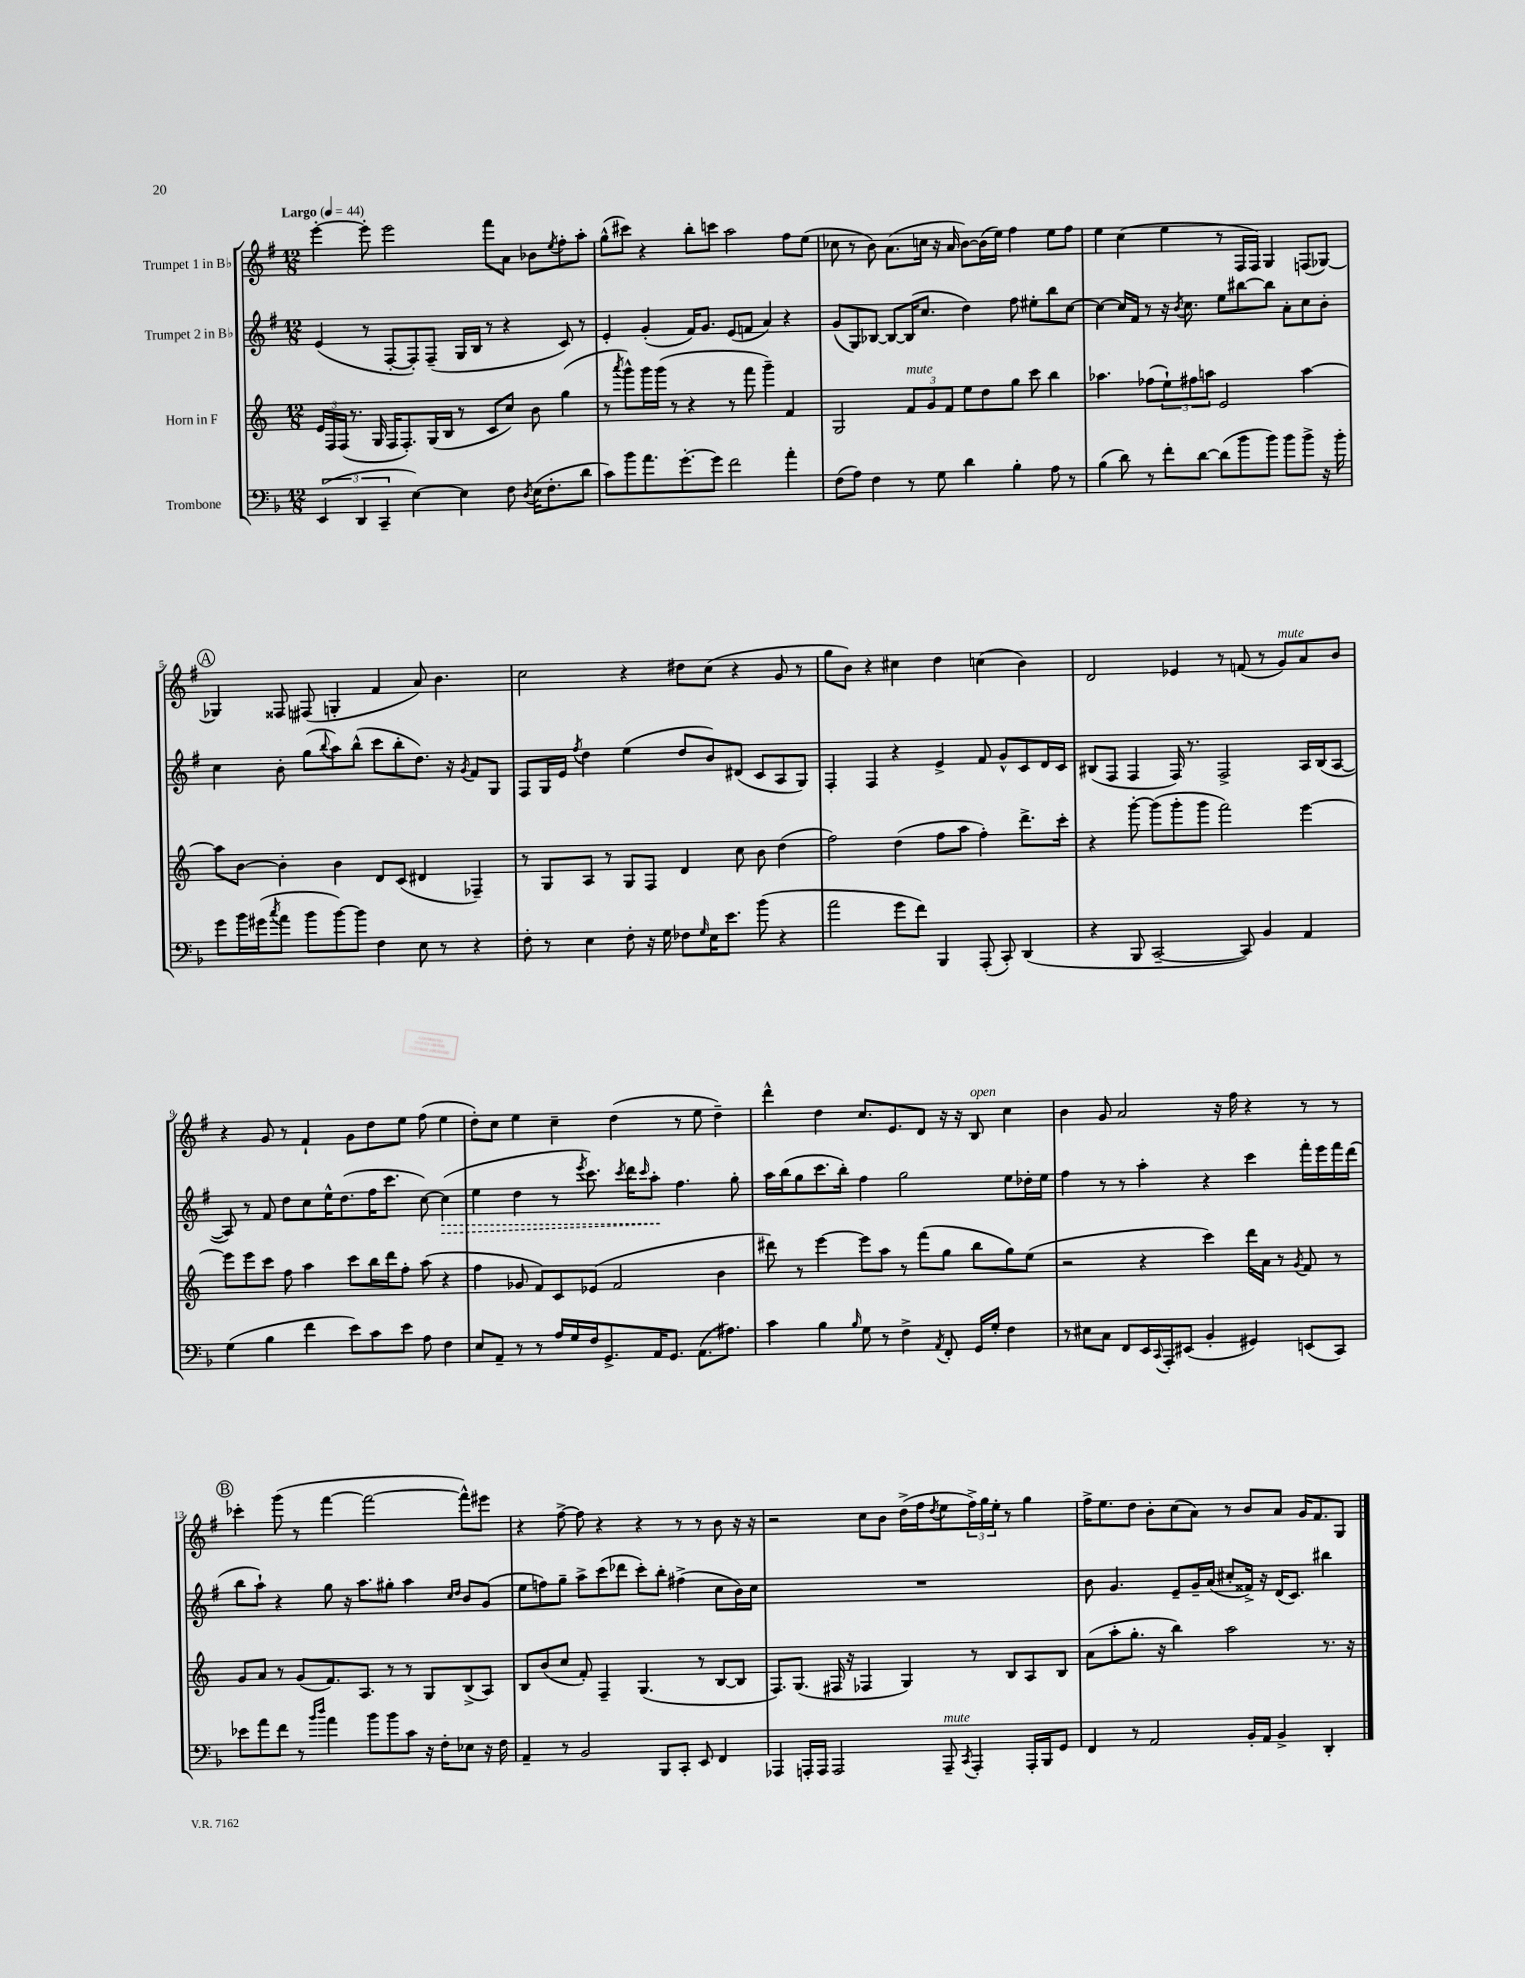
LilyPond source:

<<
\new StaffGroup <<
\new Staff = "s0" \with { instrumentName = "Trumpet 1 in Bb" } {
    \clef treble \key g \major \numericTimeSignature \time 12/8 \tempo "Largo" 4 = 44
    e'''4~-. e'''8-. e'''2 fis'''8 a'8 bes'8 \acciaccatura { e''8 } fis''8-. a''8-. |
    g''8-^( cis'''8) r4 b''8-. c'''8 a''2 fis''8 e''8( |
    ces''8 r8 b'8) a'8.( c''16 r16 a'16 b'8~) b'16( e''16) fis''4 e''8 fis''8 |
    e''4 c''4( e''4 r8 fis16 fis16) g4 f8( ges8~) |
    \mark \markup { \circle "A" } ges4 fisis8 fis8( g4-. fis'4 a'8) b'4. |
    c''2 r4 dis''8 c''8( r4 g'8 r8 |
    g''8 b'8) r4 cis''4 d''4 c''4( b'4) |
    d'2 ees'4 r8 f'8( r8 g'8^\markup { \italic "mute" }) a'8 b'8 |
    r4 g'8 r8 fis'4-! g'8 d''8 e''8 fis''8( e''4 |
    d''8-.) c''8 e''4 c''4-- d''4( r8 e''8 d''4--) |
    d'''4-^ d''4 c''8. e'8. d'8 r16 r16 b8^\markup { \italic "open" } c''4 |
    b'4 g'8 a'2 r16 fis''16 r4 r8 r8 |
    \mark \markup { \circle "B" } ces'''4-. g'''8( r8 fis'''4~ fis'''2~ fis'''8-^) eis'''8 |
    r4 fis''8~-> fis''8 r4 r4 r8 r8 b'8 r16 r16 |
    r2 c''8 b'8 d''16->( fis''16 \acciaccatura { d''8 } e''8 \tuplet 3/2 { fis''16->) g''16 e''16-. } r8 g''4 |
    fis''16-> e''8. d''8 b'8-. c''8( a'8) r8 b'8 a'8 g'16 fis'8. g8 \bar "|." |
}
\new Staff = "s1" \with { instrumentName = "Trumpet 2 in Bb" } {
    \clef treble \key g \major \numericTimeSignature \time 12/8
    e'4( r8 fis8~-. fis8-.) fis8--( g16 b16 r8 r4 c'8) r8 |
    e'4-. g'4-.( fis'16) g'8. e'8( f'8 a'4) r4 |
    g'8( g8) bes8~ bes8~ bes16( c''8. d''4) fis''8 eis''8-. b''8 c''8~ |
    c''4~ c''16 fis'16 r8 r16 \acciaccatura { b'8 } c''8. e''8 bis''8~ bis''8 a'8-. c''8 b'8-. |
    \mark \markup { \circle "A" } c''4 b'8-. g''8( \appoggiatura { b''8 } a''8) b''8-^( c'''8 b''8-. d''8.) r16 \acciaccatura { g'8 } fis'8 g8 |
    fis8 g16 e'16 \acciaccatura { fis''8 } d''4 e''4( d''8 b'8) dis'8( c'8 a8 g8) |
    fis4-. fis4 r4 e'4-> fis'8 g'8-^ c'8 d'16 c'16 |
    bis8( fis8 fis4 fis16) r8. fis2-> a16 bis16( a8~ |
    a8) r8 fis'8 d''8 c''8 e''16-^ d''8.( fis''16 c'''8. c''8~) \once \override Hairpin.style = #'dashed-line c''4\>( |
    e''4 d''4 r8 \acciaccatura { e'''8 } c'''8.) \acciaccatura { c'''8 } d'''16 \grace { c'''16 } a''8-.\! fis''4. g''8-. |
    a''16 b''16( g''8 c'''8. b''16-.) fis''4 g''2 e''8 des''16-. e''16 |
    fis''4 r8 r8 a''4-. r4 c'''4 fis'''16-. e'''16 fis'''16 d'''16( |
    \mark \markup { \circle "B" } b''8 a''8-!) r4 g''8 r16 a''8. gis''8-. a''4 \grace { c''16 d''16 } b'8 g'8( |
    e''8 f''8) g''8-- a''8-> c'''8( des'''8 c'''8-.) b''8-. fis''4->( c''8 b'16) c''16 |
    R1. |
    b'8 g'4. e'8-- g'16-- a'16( cis''8-. fisis'16->) r16 d'16( c'8.) bis''4 \bar "|." |
}
\new Staff = "s2" \with { instrumentName = "Horn in F" } {
    \clef treble \key c \major \numericTimeSignature \time 12/8
    \tuplet 3/2 { e'16 f16 f16( } r8. g16 f16 f8.-.) g16( b16 r8 c'8 c''8) b'8 g''4( |
    r8 \acciaccatura { a'''8 } g'''8-^) g'''16 g'''16( r8 r4 r8 f'''8 g'''4--) f'4 |
    g2 \tuplet 3/2 { f'8^\markup { \italic "mute" } g'8 f'8 } e''8 d''8 g''8 c'''8 b''4 |
    aes''4. fes''8( \tuplet 3/2 { e''8-!) fis''8 a''8 } e'2 a''4~ |
    \mark \markup { \circle "A" } a''8 b'8~ b'4-. b'4 d'8 c'8( dis'4 fes4--) |
    r8 g8 a8 r8 g8 f8 d'4 c''8 b'8 d''4( |
    f''2) d''4( f''8 a''8 f''4-.) d'''8.-> c'''16-. |
    r4 g'''8~-. g'''8( g'''8-. g'''8 f'''2) e'''4~ |
    e'''8 e'''8 c'''8 f''8 a''4 c'''8 b''16 d'''16 f''8-. a''8( r4 |
    f''4 ges'8 f'8) c'8 ees'8( f'2 b'4 |
    dis'''8) r8 e'''4~ e'''8 a''8 r8 f'''8( g''8 b''8 g''8) e''8( |
    r2 r4 c'''4) d'''16 a'16 r8 \acciaccatura { g'8 } f'8 r8 |
    \mark \markup { \circle "B" } g'8 a'8 r8 g'8( f'8.) a8. r8 r8 g8 b8->( a8) |
    b8 b'8( c''8 f'8-.) f4-- g4.( r8 b8~ b8 |
    f8.) g8.( fis16 r16 fes4 g4) r8 b8 a8 b8 |
    a'8( a''8-. g''8.-. r16 b''4) a''2 r8. r16 \bar "|." |
}
\new Staff = "s3" \with { instrumentName = "Trombone" } {
    \clef bass \key f \major \numericTimeSignature \time 12/8
    \tuplet 3/2 { e,4( d,4 c,4-- } e4~) e4 f8 \acciaccatura { d8 } e16( f8.-. d'8 |
    c'8) bes'8 a'8. g'8.~-. g'8 f'2 a'4-. |
    f8( a8) f4 r8 g8 d'4 bes4-. a8 r8 |
    bes4( d'8) r8 f'8-. d'8~ d'8( bes'8 bes'8) bes'8 bes'8-> r16 bes'16-. |
    \mark \markup { \circle "A" } g'8 bes'16 gis'16( \acciaccatura { c''8 } a'8 bes'8 bes'8~) bes'8 f4 e8 r8 r4 |
    f8-. r8 e4 f8-. r16 g16 fes8 \grace { g16 } e16 e'8. bes'8( r4 |
    a'2 g'8 f'8) bes,,4 a,,8-.( c,8-.) d,4( |
    r4 bes,,8 c,2~-- c,8) bes,4 a,4 |
    g4( bes4 f'4 e'8) c'8 e'8 a8 f4 |
    e8 a,8-- r8 r8 a16 g16 f16 g,8.-> a,16 g,8. a,8.( ais8.) |
    c'4 bes4 \grace { bes16 } g8 r8 f4-> \acciaccatura { a,8 } f,8-. g,16 g16-. f4 |
    r8 eis8 c8 f,8 e,16 \appoggiatura { c,8 } a,,16-. eis,8( bes,4-. gis,4) e,8( c,8) |
    \mark \markup { \circle "B" } ees'8 a'8 f'8 r8 \grace { bes'16 d''16 } a'4 bes'8 bes'8 c'8 r16 f16-. ees8 r16 f16 |
    a,4-- r8 bes,2 bes,,8 c,8-. e,8 f,4 |
    aes,,4 a,,16-. a,,16 a,,2 a,,8--^\markup { \italic "mute" } \acciaccatura { c,8 } a,,4-. a,,16-. bes,,16 g,8 |
    f,4 r8 a,2 bes,16-. a,16 bes,4-> d,4-. \bar "|." |
}
>>
>>
